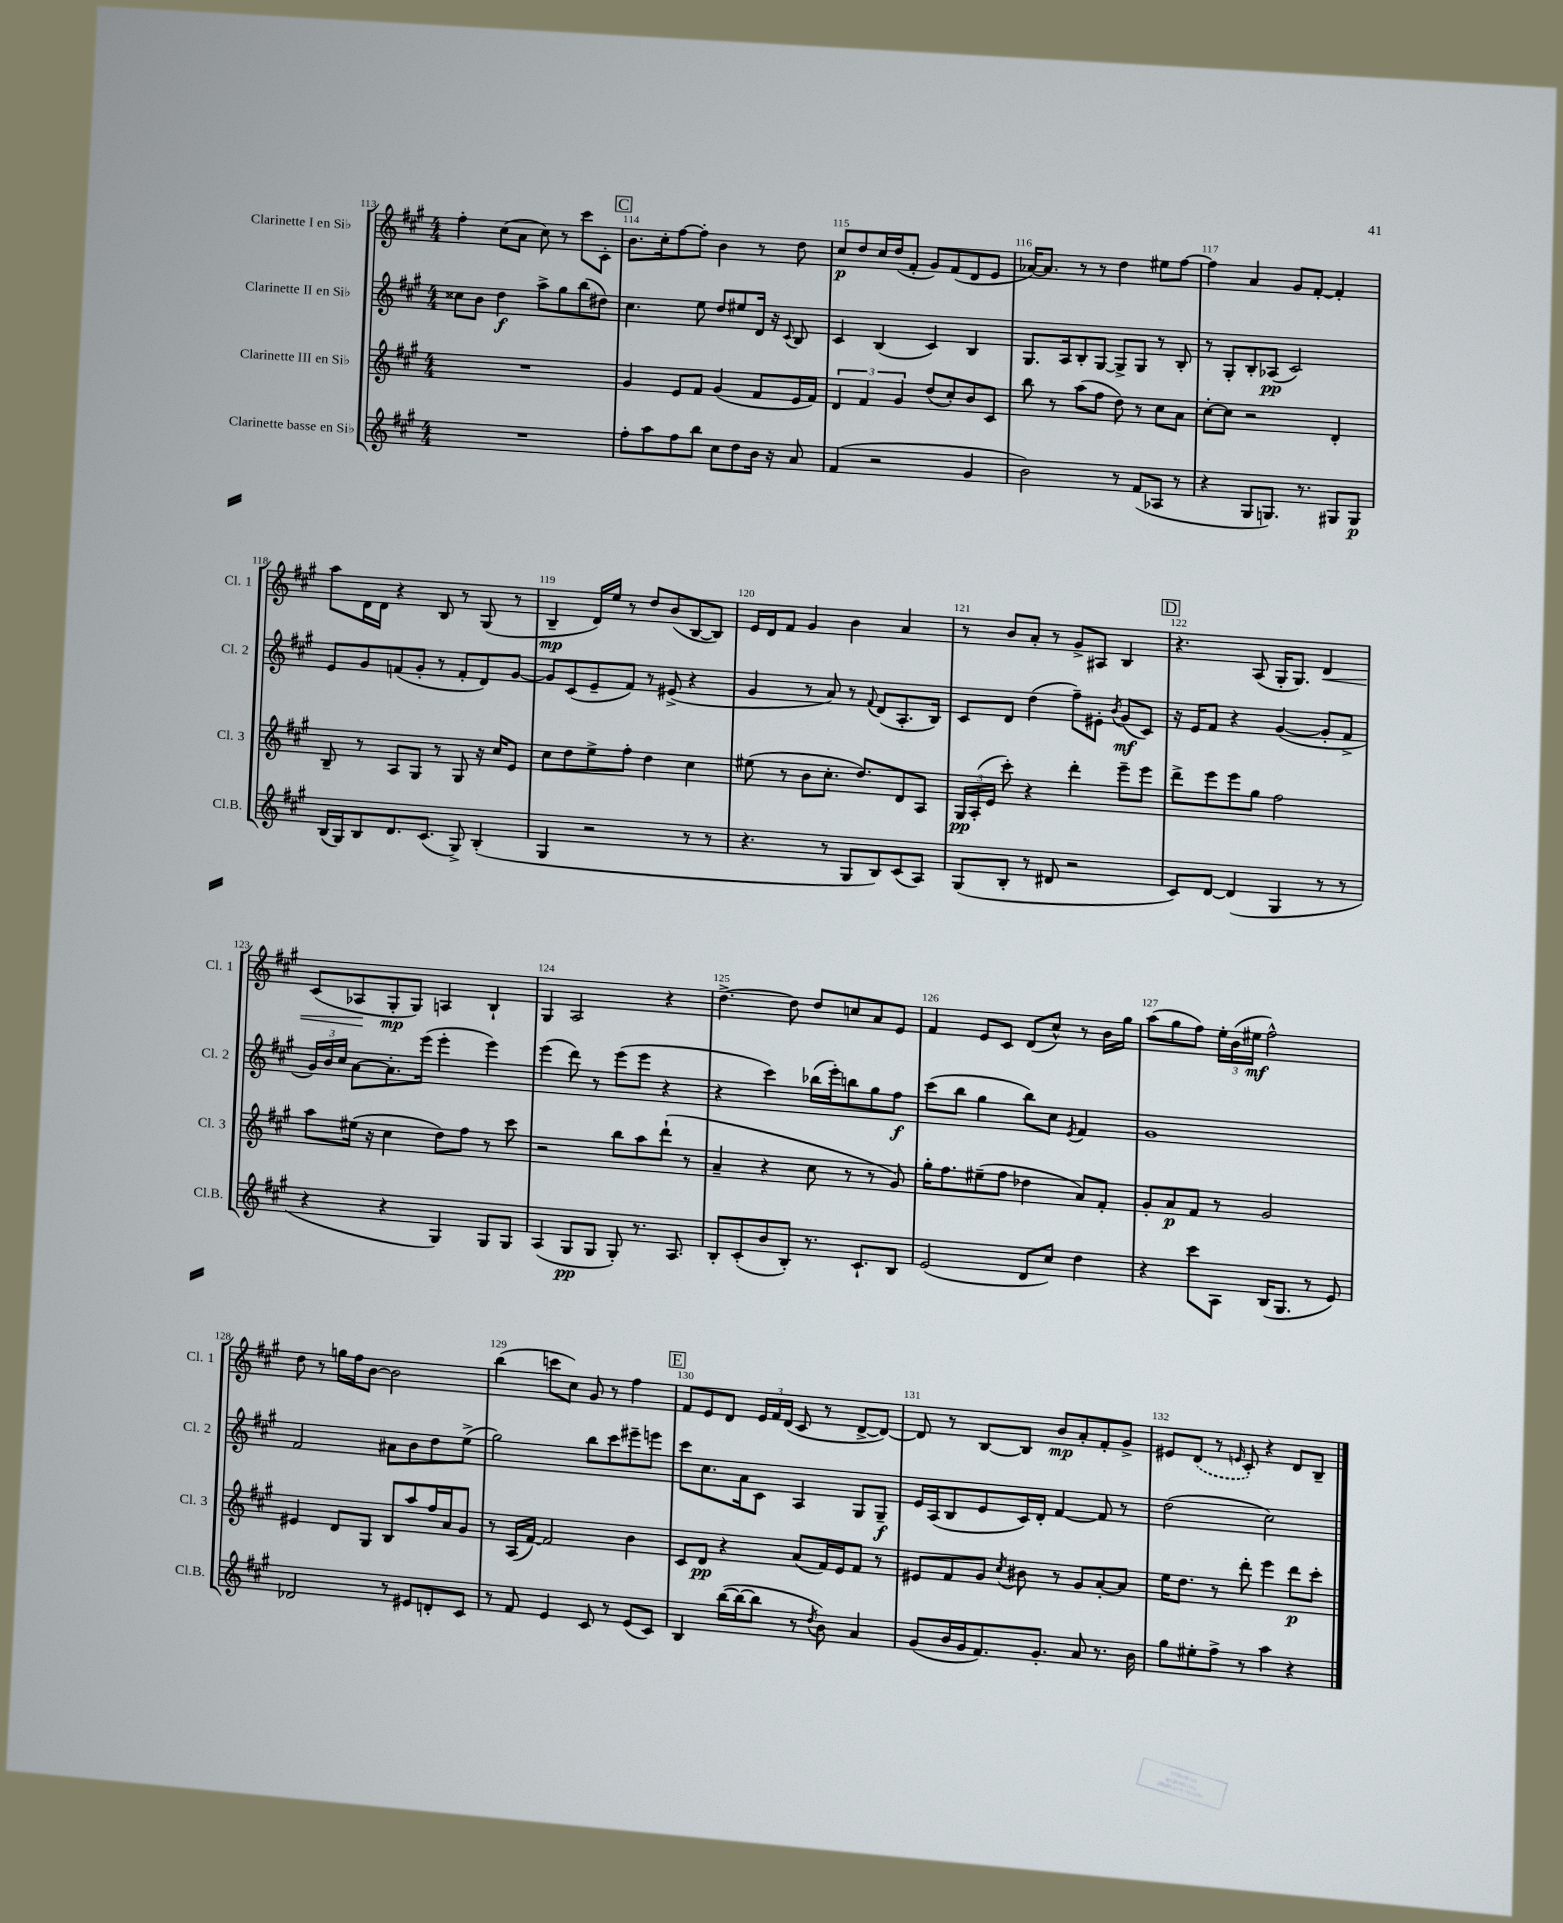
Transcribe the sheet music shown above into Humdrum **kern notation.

**kern	**dynam	**kern	**dynam	**kern	**dynam	**kern	**dynam
*part4	*part4	*part3	*part3	*part2	*part2	*part1	*part1
*staff4	*staff4	*staff3	*staff3	*staff2	*staff2	*staff1	*staff1
*I"Clarinette basse en Si♭	*	*I"Clarinette III en Si♭	*	*I"Clarinette II en Si♭	*	*I"Clarinette I en Si♭	*
*I'Cl.B.	*	*I'Cl. 3	*	*I'Cl. 2	*	*I'Cl. 1	*
*clefG2	*	*clefG2	*	*clefG2	*	*clefG2	*
*k[f#c#g#]	*	*k[f#c#g#]	*	*k[f#c#g#]	*	*k[f#c#g#]	*
*M4/4	*	*M4/4	*	*M4/4	*	*M4/4	*
=113	=113	=113	=113	=113	=113	=113	=113
1r	.	1r	.	8cc##X\L	.	4ff#'\	.
.	.	.	.	8b\J	.	.	.
.	.	.	.	4dd\	f	(8cc#\L	.
.	.	.	.	.	.	8a\J	.
.	.	.	.	8aa^\L	.	8cc#\)	.
.	.	.	.	8gg#\	.	8r	.
.	.	.	.	(8bb\	.	8ccc#\L	.
.	.	.	.	8dd#X\J)	.	8c#'\J	.
!!LO:REH:place=s1:t=C
=114	=114	=114	=114	=114	=114	=114	=114
8ff#'\L	.	4g#/	.	4.cc#\	.	8.b\L	.
8aa\	.	.	.	.	.	.	.
.	.	.	.	.	.	16cc#'\k	.
8ff#\	.	8e/L	.	.	.	[8ff#\	.
8bb\J	.	8f#/J	.	8ee\	.	8ff#'\J]	.
8cc#\L	.	(4g#/	.	8dd/L	.	4b\	.
8dd\	.	.	.	8ee#X/	.	.	.
16b\Jk	.	8f#/L	.	16d/Jk	.	8r	.
16r	.	.	.	16r	.	.	.
.	.	.	.	8qqc#/	.	.	.
8a/	.	16e/L	.	8B/	.	8dd\	.
.	.	16f#/JJ)	.	.	.	.	.
=115	=115	=115	=115	=115	=115	=115	=115
(4f#/	.	6d/	.	4c#/	.	8cc#/L	p
.	.	.	.	.	.	8dd/	.
.	.	6f#/	.	.	.	.	.
2r	.	.	.	(4B/	.	16cc#/L	.
.	.	.	.	.	.	(16dd/J	.
.	.	6g#/	.	.	.	.	.
.	.	.	.	.	.	8f#'/J	.
.	.	(8dd/L	.	4c#/)	.	8g#/L)	.
.	.	8cc#'/)	.	.	.	(8f#/	.
4g#/	.	8b/	.	4B/	.	8d/	.
.	.	8c#/J	.	.	.	8e/J	.
=116	=116	=116	=116	=116	=116	=116	=116
2b\)	.	8bb\	.	8.G#/L	.	[16a-X/KL)	.
.	.	.	.	.	.	8.a-/J]	.
.	.	8r	.	.	.	.	.
.	.	.	.	16A/k	.	.	.
.	.	(8aa\L	.	8B'/	.	8r	.
.	.	8ff#\J	.	[8G#/J	.	8r	.
8r	.	8dd\)	.	8G#^/L]	.	4dd\	.
(8f#/L	.	8r	.	8G#/J	.	.	.
8A-X/J	.	8cc#\L	.	8r	.	8ee#X\L	.
8r	.	8a\J	.	8B'/	.	[8ff#\J	.
=117	=117	=117	=117	=117	=117	=117	=117
4r	.	[8cc#'\L	.	8r	.	4ff#\]	.
.	.	8cc#\J]	.	8G#'/L	.	.	.
8G#/L	.	2r	.	8B'/	.	4a/	.
8.Gn/J)	.	.	.	(8A-X/J	pp	.	.
.	.	.	.	2c#/)	.	8g#/L	.
8.r	.	.	.	.	.	.	.
.	.	.	.	.	.	[8f#'/J	.
8G#X/L	.	4d'/	.	.	.	4f#'/]	.
8G#/J	p	.	.	.	.	.	.
!!LO:LB:g=z
=118	=118	=118	=118	=118	=118	=118	=118
(16B/LL	.	8B~/	.	8e/L	.	8aa\L	.
16G#/J)	.	.	.	.	.	.	.
8B/	.	8r	.	8g#/	.	16d\L	.
.	.	.	.	.	.	16d\JJ	.
8.d/	.	8A/L	.	(8fn/	.	4r	.
.	.	8G#/J	.	8g#'/J	.	.	.
(8.c#/J	.	.	.	.	.	.	.
.	.	8r	.	8r	.	8B/	.
8G#^/)	.	8G#/	.	8f'/L	.	8r	.
(4B'/	.	16r	.	8d/)	.	(8G#/	.
.	.	16cc#/KL	.	.	.	.	.
.	.	8e/J	.	[8g#/J	.	8r	.
=119	=119	=119	=119	=119	=119	=119	=119
4G#/	.	8cc#\L	.	8g#/L]	.	4B~/	mp
.	.	8dd\	.	(8c#/	.	.	.
2r	.	8ee^\	.	8e~/	.	16d/LL)	.
.	.	.	.	.	.	16ee/JJ	.
.	.	8ff#'\J	.	8f#/J)	.	8r	.
.	.	4dd\	.	8r	.	8dd/L	.
.	.	.	.	(8e#X^/	.	(8b/	.
8r	.	4cc#\	.	4r	.	[8B/	.
8r	.	.	.	.	.	8B/J])	.
=120	=120	=120	=120	=120	=120	=120	=120
4.r	.	(8ee#X\	.	4g#/	.	16e/LL	.
.	.	.	.	.	.	16d/J	.
.	.	8r	.	.	.	8f#/J	.
.	.	8b\L	.	8r	.	4g#/	.
8r	.	8.cc#'\J	.	8a/)	.	.	.
8G#/L	.	.	.	8r	.	4b\	.
.	.	8.dd/L)	.	.	.	.	.
.	.	.	.	8qqf#/	.	.	.
8B/)	.	.	.	(8d/L	.	.	.
(8c#/	.	8d/	.	8.A'/	.	4a/	.
8A/J)	.	8A/J	.	.	.	.	.
.	.	.	.	16B/Jk)	.	.	.
=121	=121	=121	=121	=121	=121	=121	=121
(8G#/L	.	24G#/LL	pp	8c#/L	.	8r	.
.	.	(24A'/	.	.	.	.	.
.	.	24e/JJ	.	.	.	.	.
8B'/J	.	8ccc#'\)	.	8d/J	.	8b/L	.
8r	.	4r	.	(4dd\	.	8a'/J	.
8d#X/	.	.	.	.	.	8r	.
2r	.	4ddd'\	.	8ff#~\L)	.	8g#^/L	.
.	.	.	.	8e#X'\J	.	8A#X/J	.
.	.	.	.	8qb/	.	.	.
.	.	8eee~\L	.	(8g#/L	mf	4B/	.
.	.	8eee\J	.	8c#/J)	.	.	.
!!LO:REH:place=s1:t=D
=122	=122	=122	=122	=122	=122	=122	=122
8c#/L)	.	8ddd^\L	.	16r	.	4.r	.
.	.	.	.	16e/KL	.	.	.
[8d/J	.	8eee\	.	8f#/J	.	.	.
(4d/]	.	8eee\	.	4r	.	.	.
.	.	8gg#\J	.	.	.	(8A/	.
4G#/	.	2ff#\	.	([4g#/	.	16G#'/KL	.
.	.	.	.	.	.	8.G#/J)	.
!	!	!	!	!	!	!	!LO:HP:b
8r	.	.	.	8g#'/L]	.	4d/	<
8r	.	.	.	8f#^/J	.	.	.
!!LO:LB:g=z
=123	=123	=123	=123	=123	=123	=123	=123
4r	.	8aa\L	.	24g#/LL)	.	(8c#/L	.
.	.	.	.	24b/	.	.	.
.	.	.	.	24cc#/JJ	.	.	.
.	.	(16ee#X\Jk	.	[8a\L	.	8A-X/	.
.	.	16r	.	.	.	.	.
4r	.	4cc#\	.	8.a'\]	.	8G#'/	[ mp
.	.	.	.	.	.	8G#/J)	.
.	.	.	.	(16eee\Jk	.	.	.
4G#/)	.	8dd\L)	.	4eee'\	.	4An/	.
.	.	8ff#\J	.	.	.	.	.
8G#/L	.	8r	.	4eee\)	.	4B`/	.
8G#/J	.	8ccc#\	.	.	.	.	.
=124	=124	=124	=124	=124	=124	=124	=124
(4A/	.	2r	.	(4eee\	.	4G#/	.
8G#/L	pp	.	.	8ddd\)	.	2A/	.
8G#/J	.	.	.	8r	.	.	.
8G#'/)	.	8bb\L	.	(8eee\L	.	.	.
8.r	.	8aa\	.	8eee\J	.	.	.
.	.	(8ddd`\J	.	4r	.	4r	.
8.A/	.	.	.	.	.	.	.
.	.	8r	.	.	.	.	.
=125	=125	=125	=125	=125	=125	=125	=125
8B'/L	.	4a~/	.	4r	.	[4.dd^\	.
(8c#'/	.	.	.	.	.	.	.
8b/	.	4r	.	4ccc#\)	.	.	.
8B'/J)	.	.	.	.	.	8dd\]	.
8.r	.	8cc#\	.	(16bb-X\LL	.	8dd/L	.
.	.	.	.	16eee'\J)	.	.	.
.	.	8r	.	8bbn\	.	8ccn/	.
8.c#`/L	.	.	.	.	.	.	.
.	.	8r	.	8gg#\	.	8a/	.
8B/J	.	8g#/)	.	8ff#\J	f	8e/J	.
=126	=126	=126	=126	=126	=126	=126	=126
(2e/	.	16gg#'\KL	.	(8ccc#\L	.	4f#/	.
.	.	8.ff#\	.	.	.	.	.
.	.	.	.	8bb\J	.	.	.
.	.	(8ee#X~\	.	4gg#\	.	8e/L	.
.	.	8ff#\J	.	.	.	8c#/J	.
8d/L	.	4dd-X\	.	8bb\L)	.	(8d/L	.
8cc#/J)	.	.	.	8cc#\J	.	8cc#^^/J)	.
.	.	.	.	8qe/	.	.	.
4dd\	.	8a/L)	.	4f#/	.	8r	.
.	.	8f#'/J	.	.	.	16b\LL	.
.	.	.	.	.	.	16gg#\JJ	.
=127	=127	=127	=127	=127	=127	=127	=127
4r	.	8g#'/L	.	1g#	.	(8aa\L	.
.	.	8a/	p	.	.	8gg#\	.
8ccc#\L	.	8f#/J	.	.	.	8ff#\J)	.
8A\J	.	8r	.	.	.	24ee'\LL	.
.	.	.	.	.	.	(24b\	.
.	.	.	.	.	.	24ee#X\JJ	mf
(16B/KL	.	2g#/	.	.	.	2ff#^^\)	.
8.G#/J	.	.	.	.	.	.	.
8r	.	.	.	.	.	.	.
8e/)	.	.	.	.	.	.	.
!!LO:LB:g=z
=128	=128	=128	=128	=128	=128	=128	=128
2d-X/	.	4e#X/	.	2f#/	.	8dd\	.
.	.	.	.	.	.	8r	.
.	.	8d/L	.	.	.	16ggn\LL	.
.	.	.	.	.	.	16ff#\J	.
.	.	8G#/J	.	.	.	[8b\J	.
8r	.	8B/L	.	8a#X\L	.	2b\]	.
8e#X/L	.	8aa/	.	8b\	.	.	.
8dn'/	.	16ff#/L	.	8dd\	.	.	.
.	.	16a/J	.	.	.	.	.
8c#/J	.	8g#/J	.	(8ee^\J	.	.	.
=129	=129	=129	=129	=129	=129	=129	=129
8r	.	8r	.	2gg#\)	.	(4bb\	.
8f#/	.	(16A/LL	.	.	.	.	.
.	.	[16f#/JJ)	.	.	.	.	.
4e/	.	2f#/]	.	.	.	8cccn\L	.
.	.	.	.	.	.	8cc#\J)	.
8c#/	.	.	.	8bb\L	.	8g#/	.
8r	.	.	.	8ccc#\	.	8r	.
(8e/L	.	4b\	.	8eee#X~\	.	4ff#\	.
8c#/J)	.	.	.	8eeen\J	.	.	.
!!LO:REH:place=s1:t=E
=130	=130	=130	=130	=130	=130	=130	=130
4B/	.	8c#/L	.	8ccc#\L	.	8f#/L	.
.	.	8d/J	pp	8.cc#\	.	8e/	.
([16bb\LL	.	4r	.	.	.	8d/J	.
16bb\J_	.	.	.	16a\k	.	.	.
8bb\J]	.	.	.	8c#\J	.	24e/LL	.
.	.	.	.	.	.	24f#/	.
.	.	.	.	.	.	(24d/JJ	.
8r	.	(8a/L	.	4A/	.	8c#/	.
8qdd/	.	.	.	.	.	.	.
8b\)	.	16f#/L)	.	.	.	8r	.
.	.	16e/J	.	.	.	.	.
4a/	.	8f#/J	.	8G#/L	.	[8d^/L	.
.	.	8r	.	8G#~/J	f	8d/J_)	.
=131	=131	=131	=131	=131	=131	=131	=131
(8g#/L	.	8e#X/L	.	16e/LL	.	8d/]	.
.	.	.	.	(16A/J	.	.	.
16b/L	.	8f#/	.	8B/	.	8r	.
16g#/J	.	.	.	.	.	.	.
8.f#/)	.	8g#/J	.	8e/	.	[8B/L	.
.	.	8qcc#/	.	.	.	.	.
.	.	8b#X\	.	16c#/L)	.	8B/J]	.
8.g#'/J	.	.	.	16d'/JJ	.	.	.
.	.	8r	.	[4f#/	.	8b/L	mp
8a/	.	8g#/L	.	.	.	8a'/	.
8.r	.	[8a'/	.	8f#/]	.	8f#'/	.
.	.	8a/J]	.	8r	.	8g#^/J	.
16b\	.	.	.	.	.	.	.
=132	=132	=132	=132	=132	=132	=132	=132
8gg#\L	.	16ee\KL	.	(2dd\	.	8e#X/L	.
.	.	8.dd\J	.	.	.	.	.
8ee#X'\	.	.	.	.	.	(8d/J	.
8ff#^\J	.	8r	.	.	.	8r	.
.	.	.	.	.	.	16qqen/	.
8r	.	8ddd'\	.	.	.	8c#'/)	.
4aa\	.	4eee\	.	2cc#\)	.	4r	.
4r	.	8ddd\L	p	.	.	8d/L	.
.	.	8ccc#'\J	.	.	.	8B~/J	.
==	==	==	==	==	==	==	==
*-	*-	*-	*-	*-	*-	*-	*-
